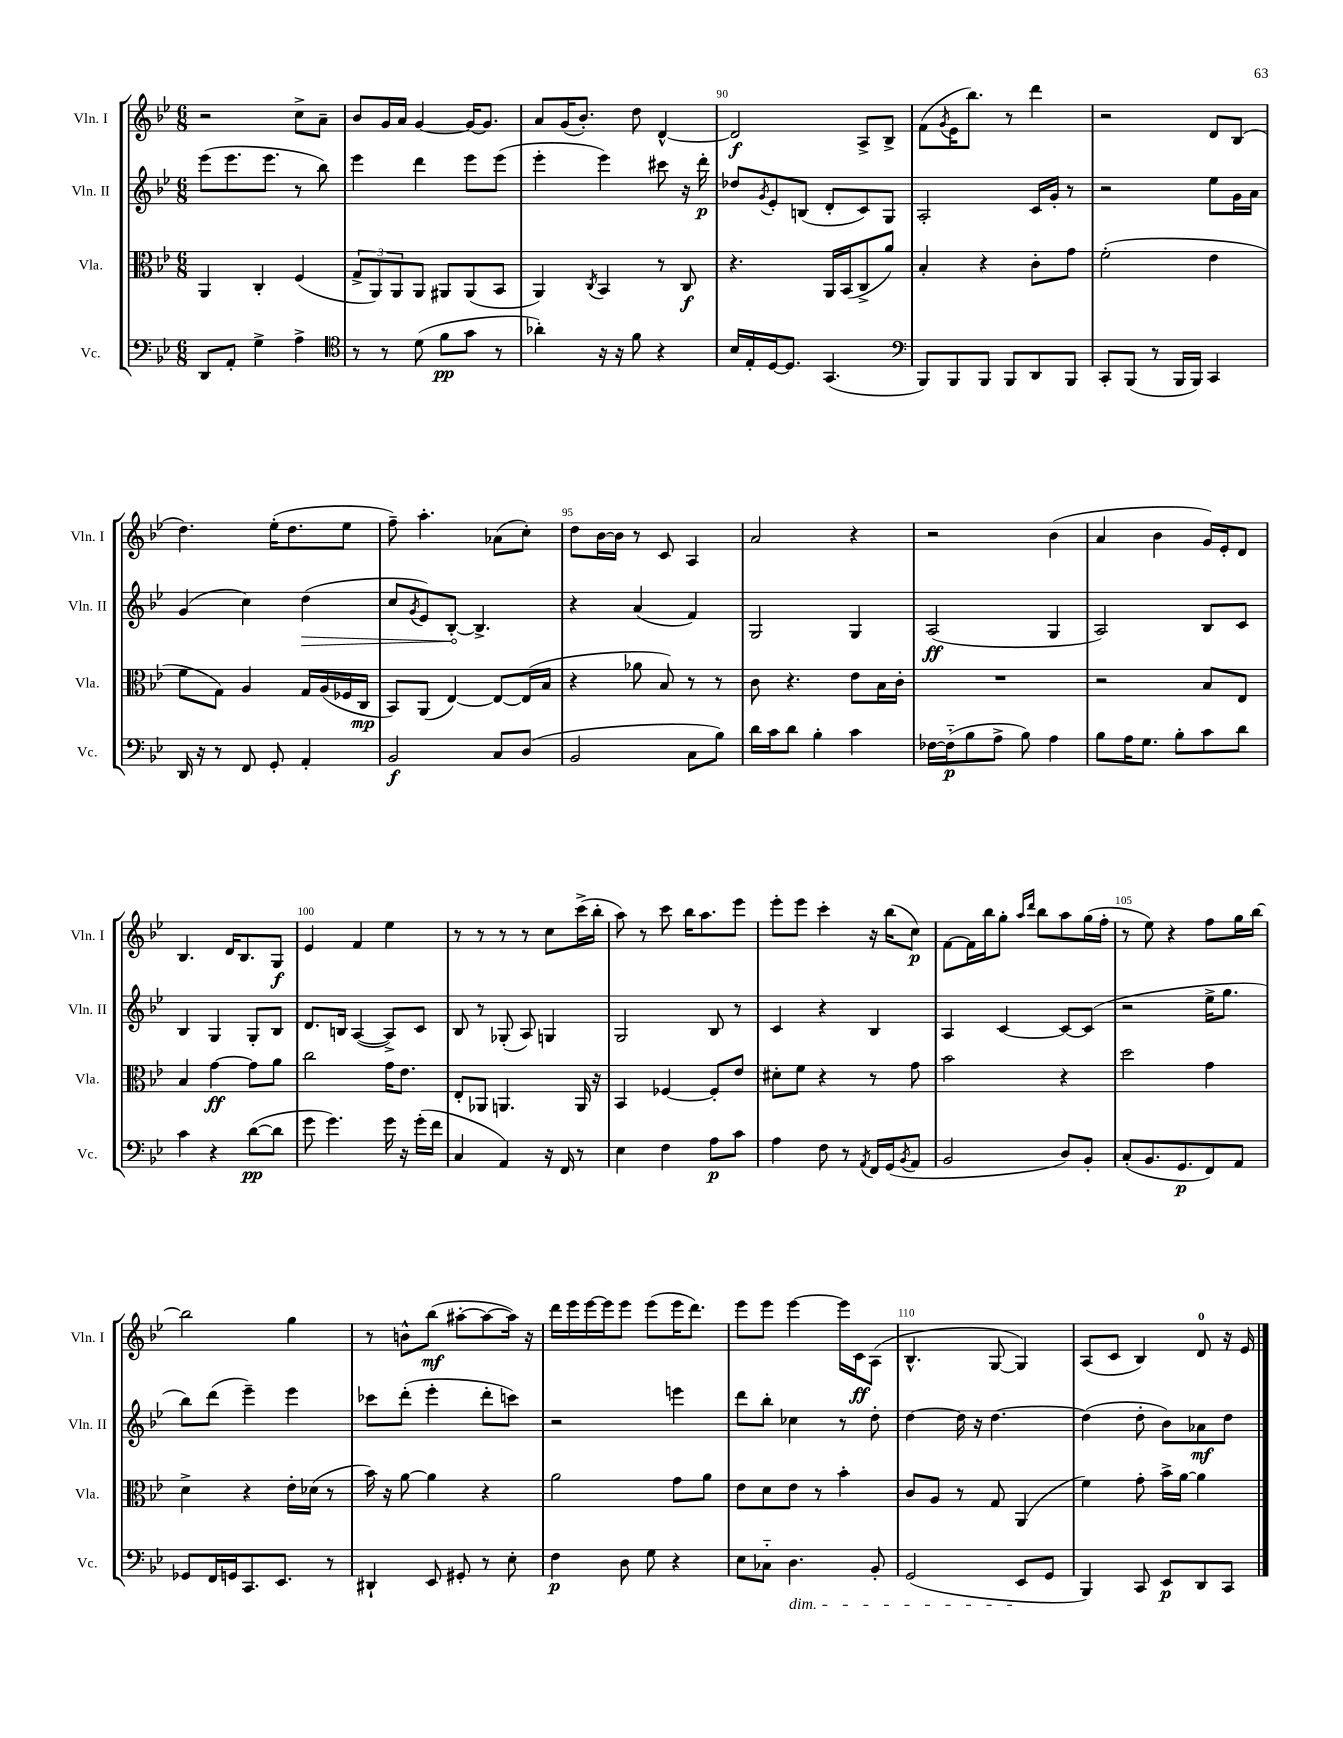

**kern	**kern	**kern	**kern
*staff4	*staff3	*staff2	*staff1
*clefF4	*clefC3	*clefG2	*clefG2
*k[b-e-]	*k[b-e-]	*k[b-e-]	*k[b-e-]
*M6/8	*M6/8	*M6/8	*M6/8
8DD	4AA	(8eee-	2r
8AA'	.	8.eee-	.
4G^	4C'	.	.
.	.	8.eee-	.
4A^	(4F	8r	8cc^
.	.	8bb-)	8a~
=	=	=	=
*clefC4	*	*	*
8r	12G^	4eee-	8b-
.	12AA)	.	.
8r	.	.	16g
.	12AA	.	.
.	.	.	16a
(8d	8AA	4ddd	[4g
8f	8AA#	.	.
8g	(8AA#	8eee-	16g_
.	.	.	8.g]
8r	8BB-	(8eee-	.
=	=	=	=
4a-')	4AA)	4eee-'	8a
.	.	.	(16g
.	.	.	8.b-')
.	8qC	.	.
16r	4BB-	4eee-)	.
16r	.	.	.
8f	.	.	8dd
4r	8r	8ccc#	[4d^^
.	8C	16r	.
.	.	16ddd'	.
=	=	=	=
16B-	4.r	8dd-	2d]
16E-'	.	.	.
.	.	8qg	.
[16D	.	8e-'	.
8.D]	.	.	.
.	.	(8B	.
(4.GG	16AA	8d'	.
.	(16BB-	.	.
.	8C^	8c)	8A^
.	8a)	8G	8B-^
=	=	=	=
*clefF4	*	*	*
8BBB-)	4B-'	2A'	(8f
.	.	.	8qg
8BBB-	.	.	16e-
.	.	.	8.bb-)
8BBB-	4r	.	.
8BBB-	.	.	8r
8DD	8c'	16c	4ddd
.	.	16g'	.
8BBB-	8g	8r	.
=	=	=	=
8CC'	(2f'	2r	2r
(8BBB-	.	.	.
8r	.	.	.
16BBB-	.	.	.
16BBB-)	.	.	.
4CC	4e-	8ee-	8d
.	.	16g	(8B-
.	.	16a	.
=	=	=	=
16DD	8f	(4g	4.dd)
16r	.	.	.
8r	8G)	.	.
8FF	4A	4cc)	.
8GG'	.	.	(16ee-'
.	.	.	8.dd
4AA'	16G	(4dd	.
.	(16A	.	.
.	16F-	.	8ee-
.	16C	.	.
=	=	=	=
2BB-	8BB-)	8cc	8ff~)
.	.	8qg	.
.	(8AA	8e-)	4.aa'
.	[4E-)	[8B-'	.
.	.	4.B-^]	.
8C	8E-_	.	(8a-
(8D	(16E-]	.	8cc')
.	16B-	.	.
=	=	=	=
2BB-	4r	4r	8dd
.	.	.	[16b-
.	.	.	16b-]
.	8a-	(4a	8r
.	8B-)	.	8c
8C	8r	4f)	4A
8B-)	8r	.	.
=	=	=	=
16d	8c	2G	2a
16c	.	.	.
8d	4.r	.	.
4B-'	.	.	.
4c	8e-	4G	4r
.	16B-	.	.
.	16c'	.	.
=	=	=	=
[16F-	2.r	(2A	2r
(16F-'~]	.	.	.
8B-	.	.	.
8A^	.	.	.
8B-)	.	.	.
4A	.	4G	(4b-
=	=	=	=
8B-	2r	2A)	4a
16A	.	.	.
8.G	.	.	.
.	.	.	4b-
8B-'	.	.	.
8c	8B-	8B-	16g)
.	.	.	16e-'
8d	8E-	8c	8d
=	=	=	=
4c	4B-	4B-	4.B-
4r	[4g	4G	.
.	.	.	16d
.	.	.	8.B-
([8d	8g]	8G'	.
8d]	8a	8B-	8G
=	=	=	=
8g	2cc	8.d	4e-
4.g)	.	.	.
.	.	16B	.
.	.	([4A	4f
16g	16g	8A^])	4ee-
16r	8.e-	.	.
(16g'	.	8c	.
16f	.	.	.
=	=	=	=
4C	8E-'	8B-	8r
.	8AA-	8r	8r
4AA)	4.AA	(8G-'	8r
.	.	8A)	8r
16r	.	4G	8cc
16FF	.	.	.
8r	16AA	.	(16ccc^
.	16r	.	16bb-'
=	=	=	=
4E-	4BB-	2G	8aa)
.	.	.	8r
4F	[4F-	.	8ccc
.	.	.	16bb-
.	.	.	8.aa
8A	8F-']	8B-	.
8c	8e-	8r	8eee-
=	=	=	=
4A	8d#'	4c	8eee-'
.	8f	.	8eee-
8F	4r	4r	4ccc'
8r	.	.	.
8qAA	.	.	.
16FF	8r	4B-	16r
(16GG	.	.	(16bb-
8qBB-	.	.	.
8AA	8g	.	8cc)
=	=	=	=
2BB-	2b-	4A	[8f
.	.	.	16f]
.	.	.	16bb-
.	.	[4c	8gg'
.	.	.	16qqaa
.	.	.	16qqddd
.	.	.	8bb-
8D)	4r	8c_	8aa
8BB-'	.	(8c]	(16gg
.	.	.	16ff'
=	=	=	=
(8C'	2dd	2r	8r
8.BB-	.	.	8ee-)
.	.	.	4r
8.GG	.	.	.
8FF)	4g	16ee-^	8ff
.	.	8.gg	.
8AA	.	.	16gg
.	.	.	[16bb-
=	=	=	=
8GG-	4d^	8bb-)	2bb-]
16FF	.	(8ddd	.
16GG	.	.	.
8.CC	4r	4eee-~)	.
8.EE-	.	.	.
.	16e-'	4eee-	4gg
.	(16d-	.	.
8r	8r	.	.
=	=	=	=
4DD#`	16b-)	8ccc-	8r
.	16r	.	.
.	[8a	(8ddd'	8b^^
8EE-	4a]	4eee-'	(8bb-
8GG#'	.	.	[8aa#'
8r	4r	8ddd'	8aa#_
8E-'	.	8ccc)	16aa#])
.	.	.	16r
=	=	=	=
4F	2a	2r	16ddd
.	.	.	16eee-
.	.	.	[16eee-
.	.	.	16eee-]
8D	.	.	8eee-
8G	.	.	(8eee-
4r	8g	4eee	16eee-
.	.	.	8.ddd)
.	8a	.	.
=	=	=	=
8E-	8e-	8ddd	8eee-
8C-'~	8d	8bb-'	8eee-
4.D	8e-	4cc-	[4eee-
.	8r	.	.
.	4b-'	8r	16eee-]
.	.	.	16c
8BB-'	.	8dd'	(8A
=	=	=	=
(2GG	8c	[4dd	4.B-^^
.	8A	.	.
.	8r	16dd]	.
.	.	16r	.
.	8G	[4.dd	[8G
8EE-	(4AA	.	4G])
8GG	.	.	.
=	=	=	=
4BBB-)	4f)	(4dd]	(8A
.	.	.	8c
8CC	8g'	8dd'	4B-)
8EE-	16b-^	8b-)	.
.	[16a	.	.
8DD	4a]	8a-	8d
8CC	.	8dd	16r
.	.	.	16e-
==	==	==	==
*-	*-	*-	*-
